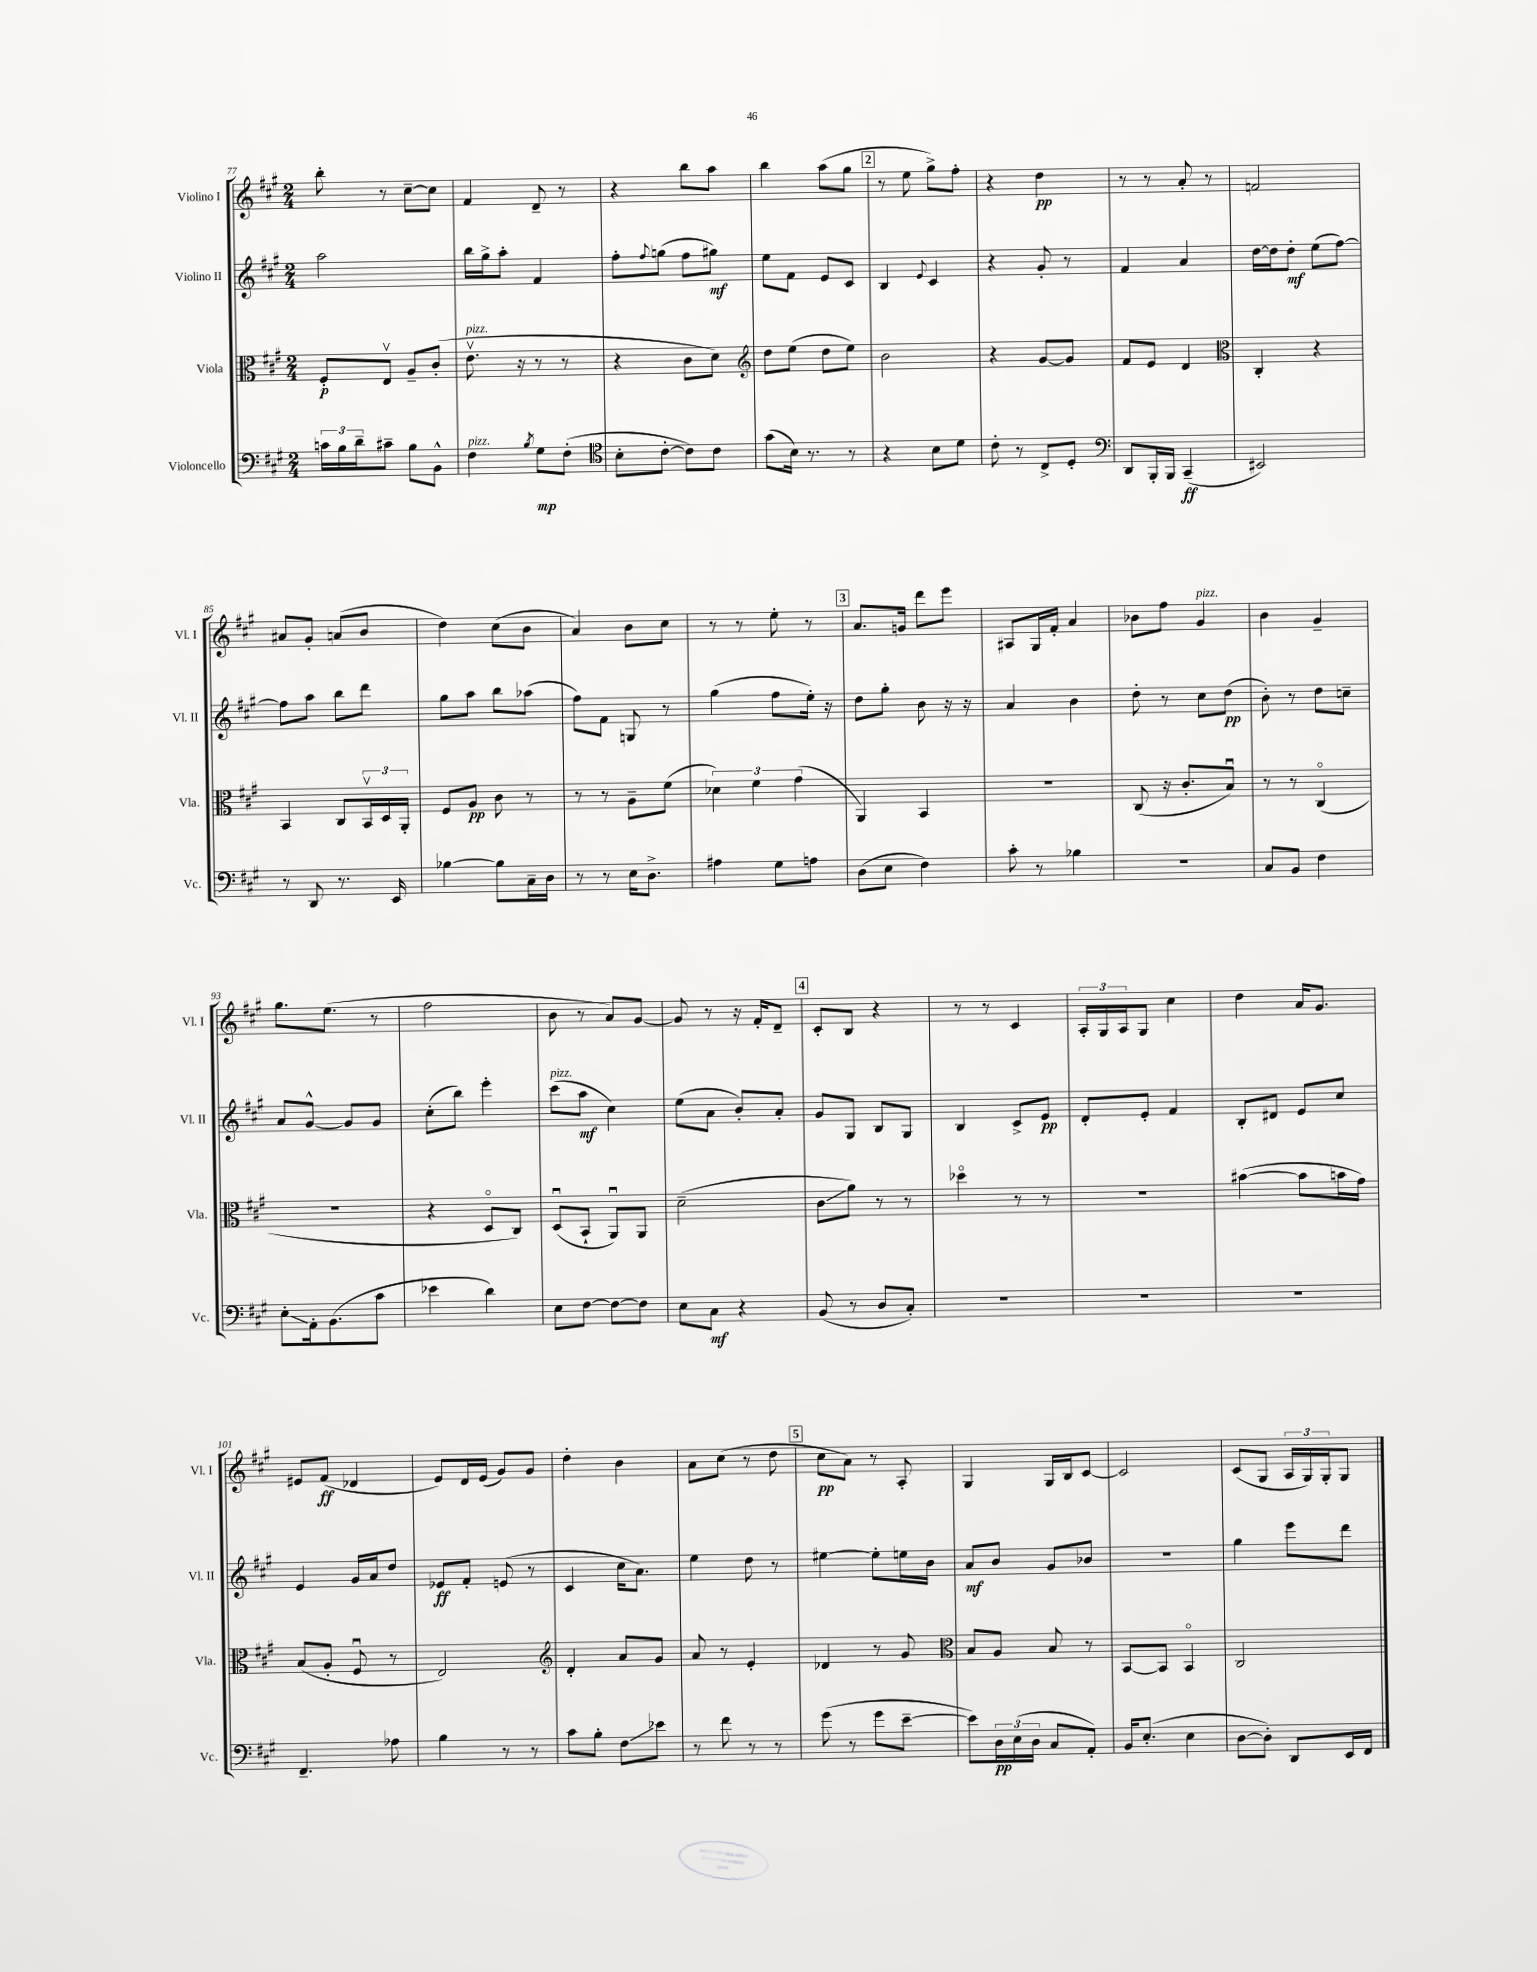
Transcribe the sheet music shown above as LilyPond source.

<<
\new StaffGroup <<
\new Staff = "s0" \with { instrumentName = "Violino I" shortInstrumentName = "Vl. I" } {
    \clef treble \key a \major \numericTimeSignature \time 2/4
    b''8-. r8 cis''8~-- cis''8 |
    fis'4 d'8-- r8 |
    r4 b''8 a''8 |
    b''4 a''8( gis''8 |
    \mark \markup { \box "2" } r8 e''8 gis''8->) fis''8-. |
    r4 d''4\pp |
    r8 r8 a'8-. r8 |
    f'2 |
    ais'8 gis'8-. a'8( b'8 |
    d''4) cis''8( b'8 |
    a'4) b'8 cis''8 |
    r8 r8 e''8-. r8 |
    \mark \markup { \box "3" } a'8. g'16 d'''8 e'''8 |
    ais8 gis16 fis'16-. a'4 |
    bes'8 fis''8 gis'4^\markup { \italic "pizz." } |
    b'4 gis'4-- |
    gis''8. e''8.( r8 |
    fis''2 |
    b'8 r8 a'8) gis'8~ |
    gis'8 r8 r16 fis'16-. d'8-- |
    \mark \markup { \box "4" } cis'8-. b8 r4 |
    r8 r8 cis'4 |
    \tuplet 3/2 { a16-. gis16 a16 } gis8 cis''4 |
    d''4 a'16 gis'8. |
    eis'8 fis'8\ff( des'4 |
    e'8) d'16 e'16( gis'8) gis'8 |
    d''4-. b'4 |
    a'8 cis''8( r8 d''8 |
    \mark \markup { \box "5" } cis''8\pp a'8) r8 a8-. |
    gis4 gis16 b16 cis'8~ |
    cis'2 |
    cis'8( gis8 \tuplet 3/2 { a16 gis16) gis16-. } gis8 \bar "|." |
}
\new Staff = "s1" \with { instrumentName = "Violino II" shortInstrumentName = "Vl. II" } {
    \clef treble \key a \major \numericTimeSignature \time 2/4
    a''2 |
    b''16 gis''16-> a''8-. fis'4 |
    fis''8-. \appoggiatura { fis''8 } g''8( fis''8 gis''8\mf) |
    e''8 fis'8 e'8 cis'8 |
    \mark \markup { \box "2" } b4 \appoggiatura { e'8 } cis'4 |
    r4 gis'8-. r8 |
    fis'4 a'4 |
    d''16~ d''16 d''8-.\mf e''8( fis''8~) |
    fis''8 a''8 b''8 d'''8 |
    gis''8 a''8 b''8 aes''8( |
    fis''8) fis'8 g8 r8 |
    gis''4( fis''8 e''16-.) r16 |
    \mark \markup { \box "3" } d''8 gis''8-. b'8 r16 r16 |
    a'4 b'4 |
    d''8-. r8 cis''8 d''8\pp( |
    b'8-.) r8 d''8 c''8-- |
    a'8 gis'8~-^ gis'8 gis'8 |
    cis''8-.( b''8) e'''4-. |
    cis'''8^\markup { \italic "pizz." }( a''8\mf cis''4) |
    e''8( a'8 b'8-.) a'8-. |
    \mark \markup { \box "4" } gis'8 gis8 b8 gis8 |
    b4 cis'8-> e'8\pp |
    d'8-. e'8-. fis'4 |
    b8-. dis'8 e'8 cis''8 |
    e'4 gis'16 a'16 d''8 |
    ees'8\ff fis'8-. e'8( r8 |
    cis'4 cis''16 a'8.) |
    e''4 d''8 r8 |
    \mark \markup { \box "5" } eis''4~ eis''8-. e''16 b'16 |
    a'8\mf b'8 gis'8 bes'8 |
    r2 |
    gis''4 e'''8 d'''8 \bar "|." |
}
\new Staff = "s2" \with { instrumentName = "Viola" shortInstrumentName = "Vla." } {
    \clef alto \key a \major \numericTimeSignature \time 2/4
    fis8-.\p e8\upbow a8-- cis'8-.( |
    e'8.\upbow^\markup { \italic "pizz." } r16 r8 r8 |
    r4 cis'8 d'8) |
    \clef treble d''8 e''8( d''8 e''8) |
    \mark \markup { \box "2" } b'2 |
    r4 gis'8~ gis'8 |
    fis'8 e'8 d'4 |
    \clef alto cis4-. r4 |
    b,4 cis8 \tuplet 3/2 { b,16\upbow d16 a,16-. } |
    fis8 a8\pp cis'8 r8 |
    r8 r8 a8-- fis'8( |
    \tuplet 3/2 { des'4) fis'4 gis'4( } |
    \mark \markup { \box "3" } a,4) b,4 |
    R2 |
    cis8( r16 cis'8.-. b8\downbow) |
    r8 r8 cis4\flageolet( |
    R2 |
    r4 d8\flageolet cis8) |
    d8\downbow( b,8-! a,8\downbow) a,8 |
    d'2--( |
    \mark \markup { \box "4" } cis'8\glissando a'8) r8 r8 |
    des''4\flageolet r8 r8 |
    R2 |
    bis'4~( bis'8 b'16 gis'16) |
    b8( a8-. fis8\downbow r8 |
    e2) |
    \clef treble d'4-. a'8 gis'8 |
    a'8 r8 e'4-. |
    \mark \markup { \box "5" } des'4 r8 gis'8 |
    \clef alto b8 a8 b8 r8 |
    b,8~ b,8 b,4\flageolet |
    cis2 \bar "|." |
}
\new Staff = "s3" \with { instrumentName = "Violoncello" shortInstrumentName = "Vc." } {
    \clef bass \key a \major \numericTimeSignature \time 2/4
    \tuplet 3/2 { c'16 b16 d'16-- } cis'8-- b8 b,8-^ |
    fis4^\markup { \italic "pizz." } \acciaccatura { b8 } gis8\mp fis8-.( |
    \clef tenor b8-. cis'8~-. cis'8) cis'8 |
    gis'8( b16) r8. r8 |
    \mark \markup { \box "2" } r4 b8 d'8 |
    cis'8-. r8 cis8-> d8-. |
    \clef bass d,8 b,,16-. b,,16 cis,4--\ff( |
    eis,2) |
    r8 d,8 r8. e,16 |
    bes4~ bes8 cis16-- d16 |
    r8 r8 e16 d8.-> |
    ais4 gis8 a8 |
    \mark \markup { \box "3" } d8( e8 fis4) |
    cis'8-. r8 bes4 |
    R2 |
    cis8 b,8 fis4 |
    e8-.\glissando a,16-. b,8.( cis'8 |
    ees'4 d'4) |
    e8 fis8~ fis8~ fis8 |
    e8 cis8\mf r4 |
    \mark \markup { \box "4" } b,8( r8 d8 cis8-.) |
    R2 |
    R2 |
    R2 |
    fis,4.-- aes8 |
    b4 r8 r8 |
    cis'8 b8-. fis8\glissando ees'8 |
    r8 fis'8 r8 r8 |
    \mark \markup { \box "5" } gis'8( r8 gis'8 e'8~-- |
    e'8) \tuplet 3/2 { d16\pp e16( d16 } cis8 a,8-.) |
    b,16 e8.-.( e4 |
    d8~ d8-.) d,8 e,16 fis,16 \bar "|." |
}
>>
>>
\layout { \context { \Score currentBarNumber = #77 } }
